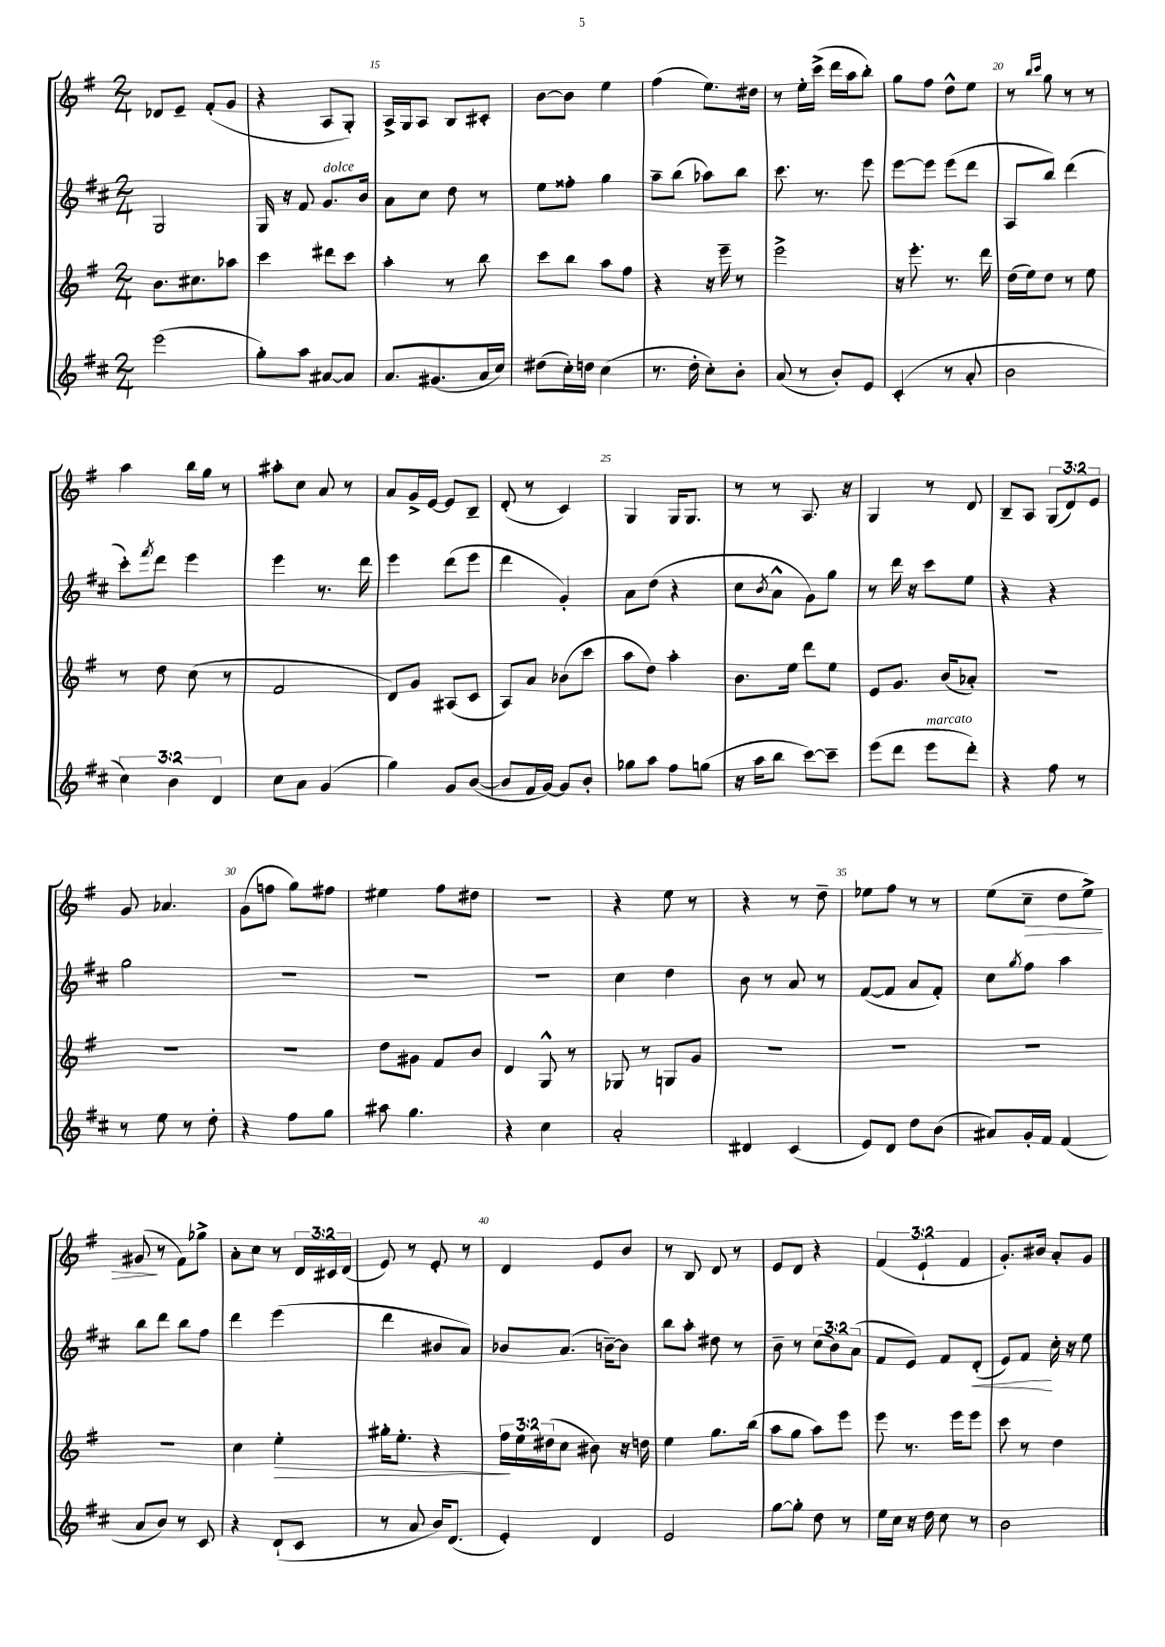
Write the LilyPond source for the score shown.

<<
\new StaffGroup <<
\new Staff = "s0" {
    \clef treble \key g \major \numericTimeSignature \time 2/4 \override Staff.TupletNumber.text = #tuplet-number::calc-fraction-text
    des'8 e'8-- fis'8-.( g'8 |
    r4 a8 g8-.) |
    a16-> g16 a8 b8 cis'8-. |
    b'8~ b'8 e''4 |
    fis''4( e''8.) dis''16 |
    r8 e''16-. c'''16->( d'''16 a''16 b''8-.) |
    g''8 fis''8 d''8-^ e''8 |
    r8 \grace { b''16 c'''16 } g''8 r8 r8 |
    a''4 b''16 g''16 r8 |
    ais''8-. c''8 a'8 r8 |
    a'8 g'16-> e'16~ e'8 b8-- |
    d'8-.( r8 c'4) |
    g4 g16 g8. |
    r8 r8 a8. r16 |
    g4 r8 d'8 |
    b8-- a8 \tuplet 3/2 { g8( d'8) e'8 } |
    g'8 aes'4. |
    g'8( f''8 g''8) fis''8 |
    eis''4 fis''8 dis''8 |
    R2 |
    r4 e''8 r8 |
    r4 r8 d''8-- |
    ees''8 fis''8 r8 r8 |
    e''8( c''8--\> d''8 e''8->) |
    gis'8\!( r8 fis'8) ges''8-> |
    a'8-. c''8 r8 \tuplet 3/2 { d'16 cis'16 d'16( } |
    e'8) r8 e'8-. r8 |
    d'4 e'8 b'8 |
    r8 b8 d'8 r8 |
    e'8 d'8 r4 |
    \tuplet 3/2 { fis'4( e'4-! fis'4 } |
    g'8.-.) bis'16 a'8-. g'8 \bar "|." |
}
\new Staff = "s1" {
    \clef treble \key d \major \numericTimeSignature \time 2/4 \override Staff.TupletNumber.text = #tuplet-number::calc-fraction-text
    g2 |
    g16 r16 fis'8 g'8.^\markup { \italic "dolce" } b'16 |
    a'8 cis''8 d''8 r8 |
    e''8 fisis''8-. g''4 |
    a''8-- b''8( aes''8) b''8 |
    cis'''8. r8. e'''8 |
    e'''8~ e'''8 e'''8( d'''8 |
    a8 b''8) d'''4( |
    cis'''8-.) \acciaccatura { fis'''8 } d'''8 e'''4 |
    e'''4 r8. d'''16 |
    e'''4 d'''8( e'''8 |
    d'''4 g'4-.) |
    a'8 d''8( r4 |
    cis''8 \acciaccatura { b'8 } a'8-^ g'8) g''8 |
    r8 d'''16 r16 cis'''8 e''8 |
    r4 r4 |
    g''2 |
    R2 |
    R2 |
    R2 |
    cis''4 d''4 |
    b'8 r8 a'8 r8 |
    fis'8~( fis'8 a'8 fis'8-.) |
    cis''8 \acciaccatura { g''8 } fis''8 a''4 |
    b''8 d'''8 b''8 fis''8 |
    d'''4 e'''4( |
    d'''4 bis'8 a'8) |
    bes'8 a'8.( b'16~--) b'8 |
    b''8 a''8-. dis''8 r8 |
    b'8-- r8 \tuplet 3/2 { cis''8( b'8) a'8( } |
    fis'8 e'8) fis'8 d'8-.\<( |
    e'8) fis'8\! cis''16-. r16 e''8 \bar "|." |
}
\new Staff = "s2" {
    \clef treble \key g \major \numericTimeSignature \time 2/4 \override Staff.TupletNumber.text = #tuplet-number::calc-fraction-text
    b'8. cis''8. aes''8 |
    c'''4 dis'''8 c'''8 |
    a''4-. r8 b''8 |
    c'''8 b''8 a''8 fis''8 |
    r4 r16 e'''16-- r8 |
    e'''2-> |
    r16 e'''8.-. r8. d'''16 |
    d''16( e''16) d''8 r8 e''8 |
    r8 d''8 c''8( r8 |
    fis'2 |
    d'8) g'8 ais8( c'8 |
    a8) a'8 bes'8( c'''8 |
    a''8 d''8) a''4-. |
    b'8. e''16 d'''8 e''8 |
    e'8 g'8. b'16( aes'8-.) |
    R2 |
    R2 |
    R2 |
    d''8 gis'8 fis'8 b'8 |
    d'4 g8-^ r8 |
    ges8 r8 g8 g'8 |
    R2 |
    R2 |
    R2 |
    R2 |
    c''4 e''4-.\> |
    gis''16-. e''8.-. r4 |
    \tuplet 3/2 { fis''16\! e''16 dis''16( } c''8 bis'8) r16 d''16 |
    e''4 g''8. b''16( |
    a''8 g''8 a''8) e'''8 |
    e'''8 r8. e'''16 e'''8 |
    c'''8 r8 d''4 \bar "|." |
}
\new Staff = "s3" {
    \clef treble \key d \major \numericTimeSignature \time 2/4 \override Staff.TupletNumber.text = #tuplet-number::calc-fraction-text
    e'''2( |
    g''8-.) a''8 ais'8~ ais'8 |
    a'8. gis'8.( a'16 cis''16) |
    dis''8( cis''16-.) d''16 cis''4( |
    r8. d''16-. cis''8-.) b'8-. |
    a'8( r8 b'8-.) e'8 |
    cis'4-.( r8 a'8-. |
    b'2 |
    \tuplet 3/2 { cis''4) b'4 d'4 } |
    cis''8 a'8 g'4( |
    g''4) g'8 b'8~( |
    b'8 fis'16 g'16~) g'8 b'8-. |
    ges''8 a''8 fis''8 g''8( |
    r16 a''16 b''8 cis'''8~) cis'''8-- |
    e'''8( d'''8 e'''8^\markup { \italic "marcato" } d'''8-.) |
    r4 fis''8 r8 |
    r8 e''8 r8 d''8-. |
    r4 fis''8 g''8 |
    ais''8 g''4. |
    r4 cis''4 |
    a'2-. |
    dis'4 cis'4( |
    e'8) d'8 d''8 b'8( |
    ais'8) g'16-. fis'16 fis'4( |
    a'8 b'8) r8 cis'8 |
    r4 d'8-!( cis'8 |
    r8 a'8 b'16) d'8.( |
    e'4-.) d'4 |
    e'2 |
    g''8~ g''8-. d''8 r8 |
    e''16 cis''16 r16 d''16 cis''8 r8 |
    b'2 \bar "|." |
}
>>
>>
\layout { \context { \Score currentBarNumber = #13 \override BarNumber.break-visibility = ##(#f #t #t) barNumberVisibility = #(every-nth-bar-number-visible 5) } }
